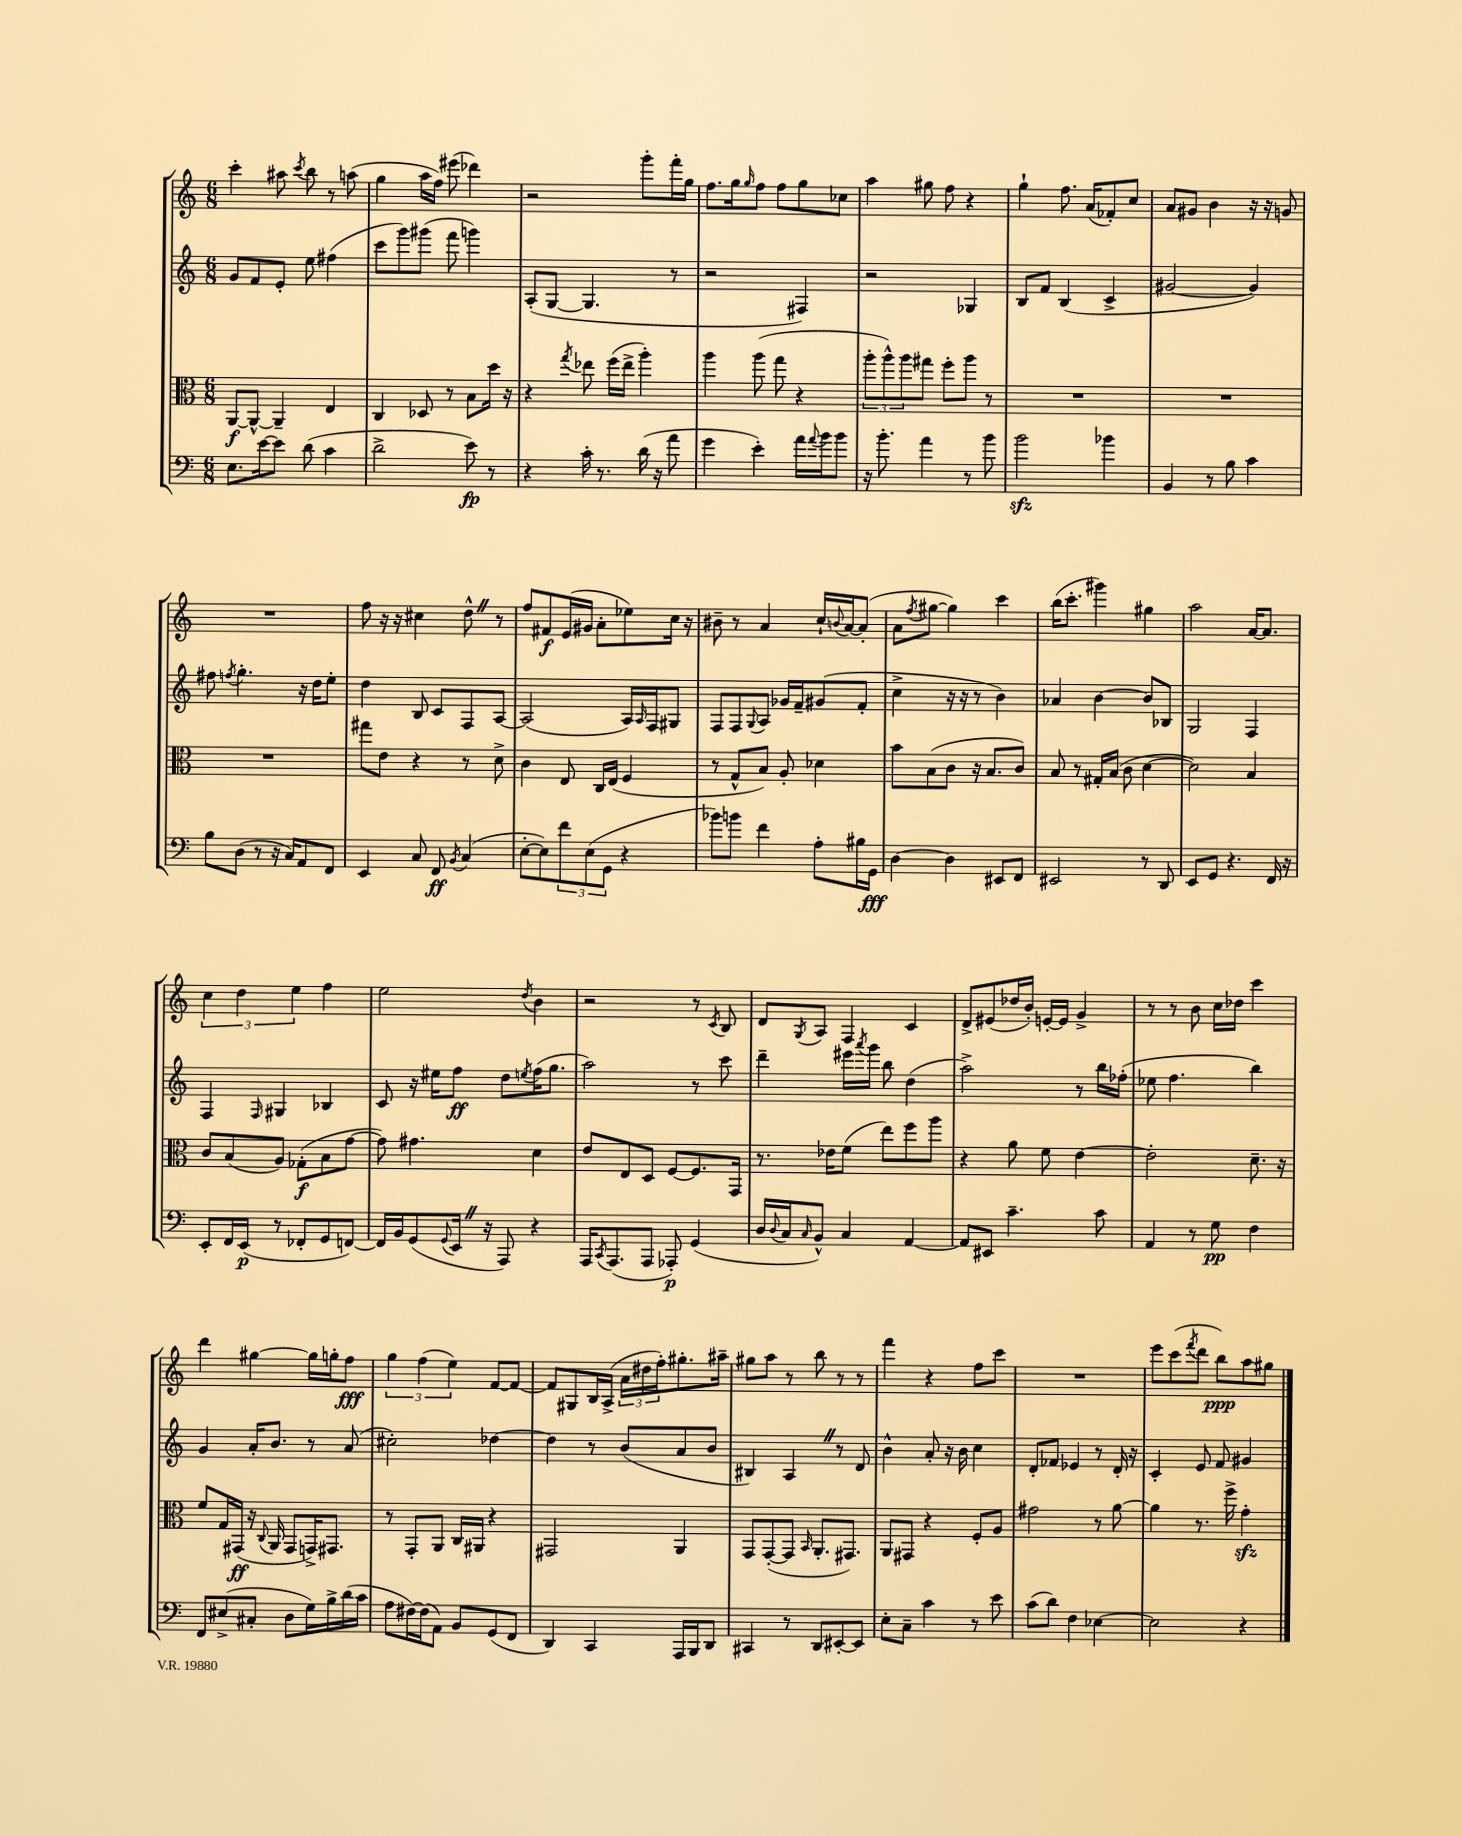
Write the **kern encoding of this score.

**kern	**kern	**kern	**kern
*staff4	*staff3	*staff2	*staff1
*clefF4	*clefC3	*clefG2	*clefG2
*k[]	*k[]	*k[]	*k[]
*M6/8	*M6/8	*M6/8	*M6/8
8.E	[8AA	8g	4ccc'
.	8AA^^_	8f	.
[16e	.	.	.
8e]	4AA~]	8e'	8aa#
.	.	.	8qccc
(8d	.	8ee	8bb
4c	4E	(4ff#	8r
.	.	.	(8aa
=	=	=	=
2d^	4C	8ccc	4gg
.	.	8ggg)	.
.	8D-	(8ggg#	16aa
.	.	.	16ff)
.	8r	8fff	(8eee#
8e)	8B	4ggg)	4ddd-)
8r	16dd	.	.
.	16r	.	.
=	=	=	=
4r	4r	(8A'	2r
.	.	[8G	.
.	8qgg	.	.
16c'	8ee-	4.G]	.
8.r	.	.	.
.	(16ff	.	.
.	16ee-^	.	.
(16d	4aa')	.	8ggg'
16r	.	.	.
8a	.	8r	16fff'
.	.	.	16gg
=	=	=	=
4g	4aa	2r	8.ff
.	.	.	16gg
.	.	.	16qqgg
4e')	(8aa	.	8ff
.	8gg	.	8ff
16a	4r	4F#)	8gg
8qqa	.	.	.
16b	.	.	.
8b	.	.	8cc-
=	=	=	=
16r	12aa'	2r	4aa
8.b'	.	.	.
.	12aa^^)	.	.
.	12aa	.	.
4a	8gg#	.	8gg#
.	8ff'	.	8ff
8r	8aa	4G-	4r
8b	8r	.	.
=	=	=	=
2b	2.r	8B	4gg`
.	.	8f	.
.	.	(4B	8.ff
.	.	.	(16a
4b-	.	4c^	8f-')
.	.	.	8cc
=	=	=	=
4BB	2.r	[2g#	8a
.	.	.	8g#
8r	.	.	4b
8B	.	.	.
4c	.	4g#])	16r
.	.	.	16r
.	.	.	8g
=	=	=	=
8B	2.r	8ff#	2.r
.	.	8qff	.
(8D	.	4.gg'	.
8r	.	.	.
16r	.	.	.
16C)	.	.	.
8AA	.	16r	.
.	.	16dd	.
8FF	.	8ee'	.
=	=	=	=
4EE	8gg#	4dd	8ff
.	8e	.	16r
.	.	.	16r
8C	4r	8B	4cc#
8FF	.	8c	.
8qBB	.	.	.
(4C	8r	8F	8dd^^
.	8d^	[8A	8r
=	=	=	=
[8E'	4c	(2A]	8ff
8E])	.	.	8f#
12f	8E	.	(16e
.	.	.	16g#
(12E	.	.	.
.	16C	.	8a'
12GG	.	.	.
.	(16E	.	.
4r	4F	16A)	8ee-)
.	.	16qqA	.
.	.	16F	.
.	.	8G#	16cc
.	.	.	16r
=	=	=	=
8b-)	8r	8F	8b#~
8b	8G^^	8F	8r
.	.	8qqG	.
4f	8B)	8A	4a
.	8A'	16g-	.
.	.	16f~	.
8A'	4d-	(8g#	16cc`
.	.	.	8qqb
.	.	.	[16a
16B#	.	8f'	(8a']
16GG	.	.	.
=	=	=	=
[4D	8b	4cc^	8a
.	.	.	8qff
.	(8B	.	[8gg#
4D]	8c	16r	4gg#])
.	.	16r	.
.	16r	8r	.
.	8.B	.	.
8EE#	.	4b)	4ccc
8FF	8c)	.	.
=	=	=	=
2EE#	8B	4a-	(16bb
.	.	.	8.ccc'
.	8r	.	.
.	16G#'	[4b	4ggg#)
.	(16B	.	.
.	8c	.	.
8r	[4d	8b]	4gg#
8DD	.	8B-	.
=	=	=	=
8EE	2d])	2G	2aa
8GG	.	.	.
4.r	.	.	.
.	4B	4F	[16a
.	.	.	8.a]
16FF	.	.	.
16r	.	.	.
=	=	=	=
8EE'	8c	4F	6cc
16FF	(8B	.	.
.	.	.	6dd
(16EE	.	.	.
.	.	16qqF	.
8r	8A)	4G#	.
.	.	.	6ee
8FF-'	(8G-'	.	.
8GG	8B	4B-	4ff
[8FF)	[8g	.	.
=	=	=	=
16FF]	8g])	8c	2ee
16BB	.	.	.
(8GG	4.g#	16r	.
.	.	16ee#	.
8qqGG	.	.	.
16EE	.	8ff	.
16r	.	.	.
8AAA)	.	8dd	.
.	.	8qee	8qdd
4r	4d	(16ff	4b
.	.	8.gg	.
=	=	=	=
16AAA	8e	2aa)	2r
8qCC	.	.	.
(8.AAA	.	.	.
.	8E	.	.
8AAA	8D	.	.
8AAA-')	[8F	.	.
(4GG	8.F]	8r	8r
.	.	.	8qc
.	.	8ccc	8B
.	16GG	.	.
=	=	=	=
16D	8.r	4ddd~	8d
8qqD	.	.	.
16C	.	.	.
16qqC	.	.	8qG
8BB^^)	.	.	8A
.	16e-	.	.
4C	(8f	16eee#	4F
.	.	8qaaa	.
.	.	16ggg	.
.	8ee)	8bb	.
[4AA	8ff	(4dd	4c
.	8aa	.	.
=	=	=	=
8AA]	4r	2aa^)	8d^
8EE#	.	.	(8e#
4.c~	8a	.	16dd-
.	.	.	16b')
.	8f	.	[16e'
.	.	.	16e]
.	[4e	8r	4g^
8c	.	16bb	.
.	.	(16ff-'	.
=	=	=	=
4AA	2e']	8ee-	8r
.	.	4.ff	8r
8r	.	.	8b
8G	.	.	16cc
.	.	.	16dd-
4F	8.d~	4bb)	4ccc
.	16r	.	.
=	=	=	=
8FF	8f	4g	4ddd
(8E#^	16G	.	.
.	(16GG#	.	.
8C#'	16r	16a'	[4gg#
.	8qqC	.	.
.	16AA	8.b	.
8D	8GG#	.	.
16G)	16GG^)	8r	16gg#]
16B^	8.GG#	.	16gg'
(16d	.	(8a	8ff
16c	.	.	.
=	=	=	=
8A	8r	2cc#')	6gg
[16F#)	8GG'	.	.
.	.	.	(6ff
(16F#]	.	.	.
8AA)	8AA	.	.
.	.	.	6ee)
8BB	16C	.	.
.	16AA#	.	.
(8GG	4r	[4dd-	[8f
8FF	.	.	8f_
=	=	=	=
4DD)	2GG#	4dd-]	8f]
.	.	.	8G#
4CC	.	8r	16B
.	.	.	(16A^
.	.	(8b	24a
.	.	.	24dd#
.	.	.	24ff')
16AAA	4AA	8a	8.gg#'
16BBB	.	.	.
8DD	.	8b	.
.	.	.	16aa#~
=	=	=	=
4CC#	8GG	4B#)	8gg#
.	([8GG'	.	8aa
8r	8GG]	4A	8r
.	16qqBB	.	.
8DD	8.AA'	.	8bb
[8EE#'	.	8r	8r
.	8.GG#)	.	.
8EE#]	.	8d	8r
=	=	=	=
8E'	8AA	4b^^	4fff
8C~	8GG#	.	.
4c	4r	8a'	4r
.	.	16r	.
.	.	16b	.
8r	8F'	4cc	8ff
8e	8A	.	8ccc
=	=	=	=
(8c	2g#	8d'	2.r
8d)	.	8f-	.
4F	.	4e-	.
[4E-	8r	8r	.
.	[8a	16d'	.
.	.	16r	.
=	=	=	=
2E-]	4a]	4c'	8eee
.	.	.	(8ccc
.	.	.	8qfff
.	8.r	8e	8ddd
.	.	8f	8bb)
.	16ff^	.	.
4r	4g'	4g#	8aa
.	.	.	8gg#
==	==	==	==
*-	*-	*-	*-
